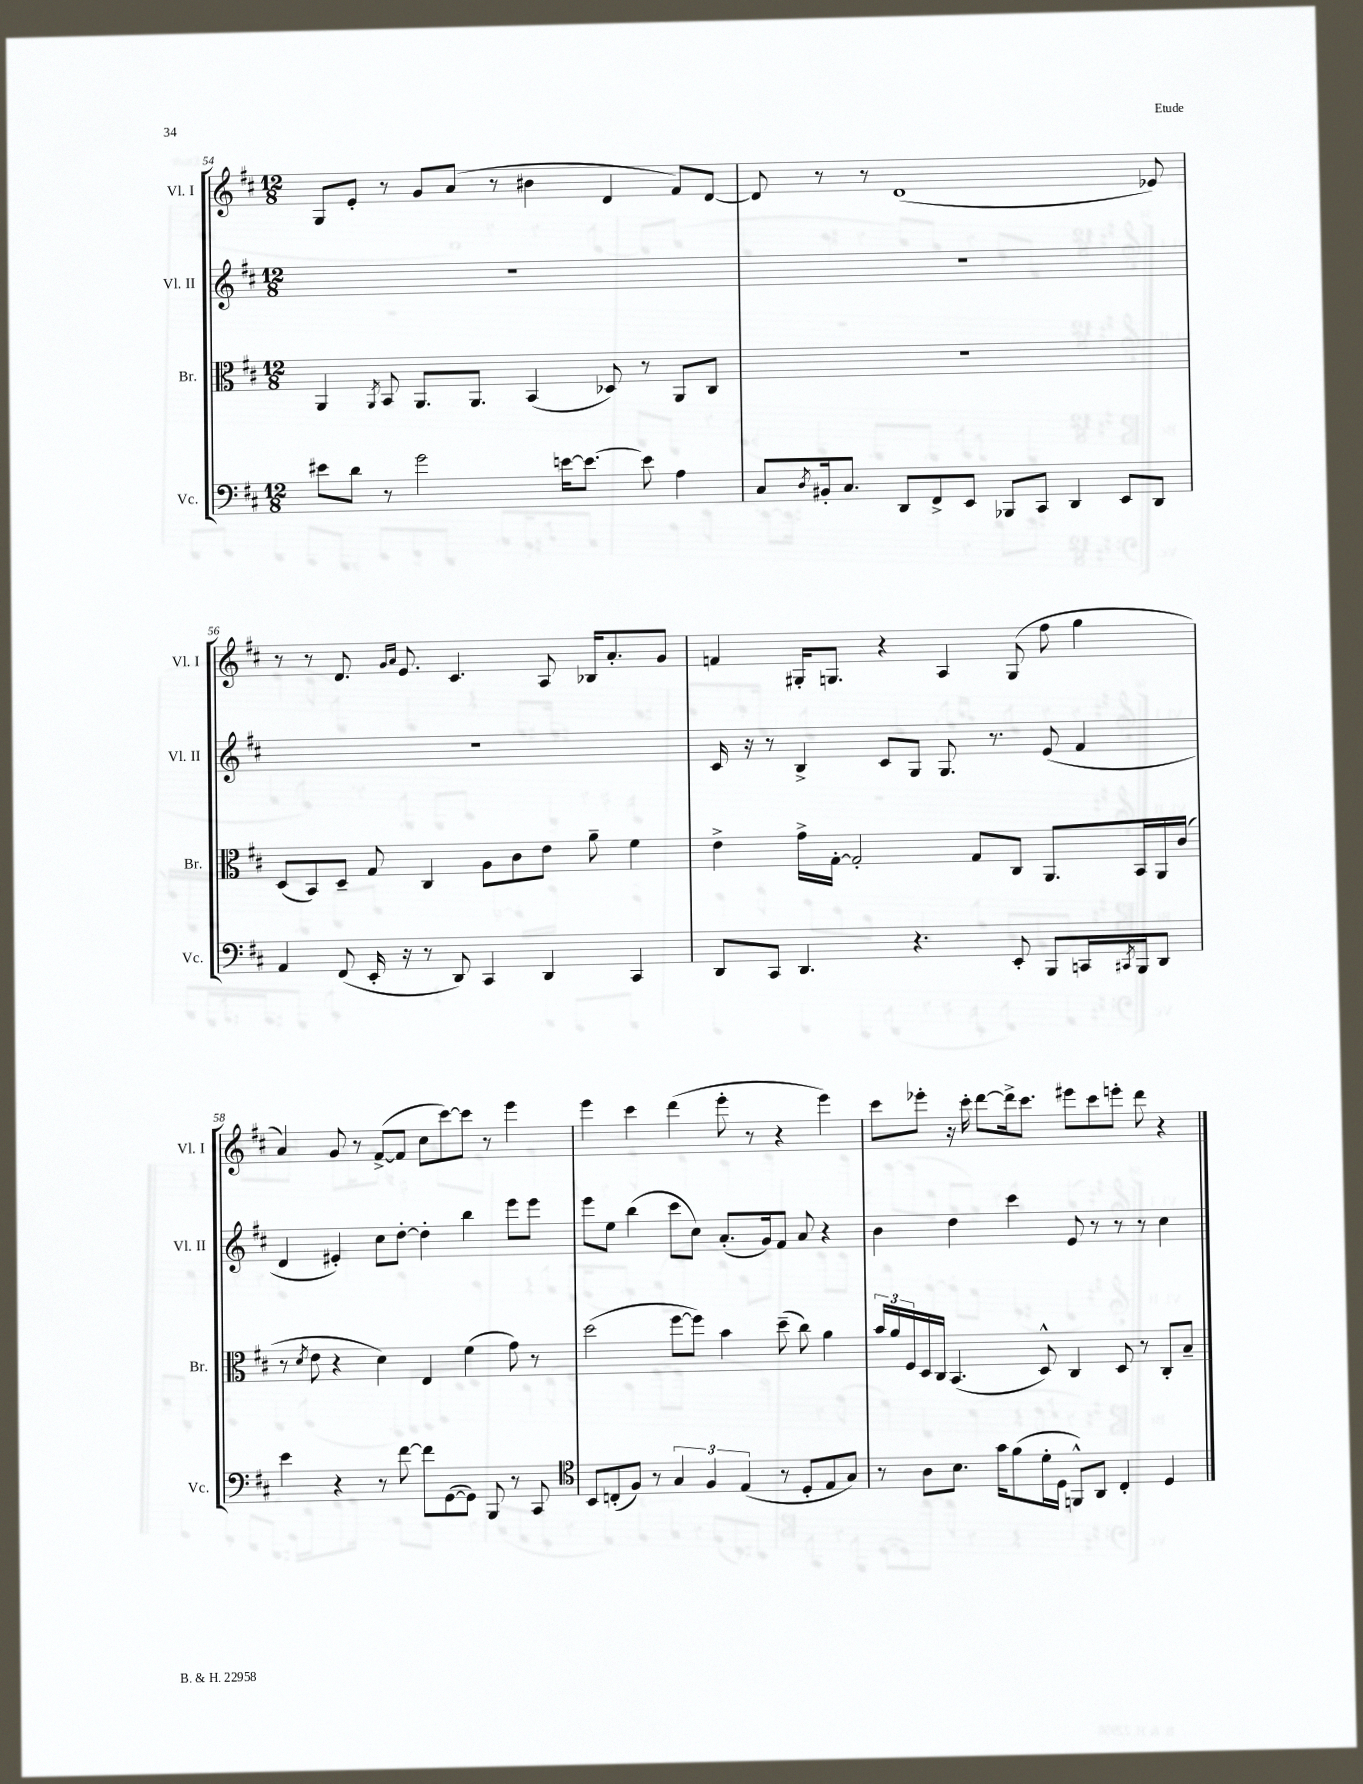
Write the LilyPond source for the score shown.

<<
\new StaffGroup <<
\new Staff = "s0" \with { instrumentName = "Vl. I" shortInstrumentName = "Vl. I" } {
    \clef treble \key d \major \numericTimeSignature \time 12/8
    g8 e'8-. r8 g'8 a'8( r8 bis'4 d'4 fis'8) d'8~ |
    d'8 r8 r8 d'1( ees'8) |
    r8 r8 d'8. \grace { g'16 a'16 } e'8. cis'4. a8 bes16 a'8.-. g'8 |
    f'4 gis16-. g8. r4 a4 g8( fis''8 g''4 |
    a'4) g'8 r8 fis'8~->( fis'8 cis''8 cis'''8~) cis'''8 r8 e'''4 |
    e'''4 cis'''4 d'''4( e'''8-. r8 r4 e'''4) |
    cis'''8 ees'''8-. r16 cis'''16-. d'''8~ d'''16-> cis'''8. eis'''8 cis'''8 e'''8-. d'''8 r4 \bar "|." |
}
\new Staff = "s1" \with { instrumentName = "Vl. II" shortInstrumentName = "Vl. II" } {
    \clef treble \key d \major \numericTimeSignature \time 12/8
    R1. |
    R1. |
    R1. |
    cis'16 r16 r8 b4-> cis'8 g8 g8. r8. e'8( fis'4 |
    d'4 eis'4-.) cis''8 d''8~-. d''4-. b''4 e'''8 e'''8 |
    e'''8 e''8 b''4( cis'''8 cis''8) a'8.-.( g'16) fis'8 a'8 r4 |
    b'4 d''4 cis'''4 e'8 r8 r8 r8 cis''4 \bar "|." |
}
\new Staff = "s2" \with { instrumentName = "Br." shortInstrumentName = "Br." } {
    \clef alto \key d \major \numericTimeSignature \time 12/8
    a,4 \acciaccatura { a,8 } b,8 a,8. a,8. b,4( des8) r8 a,8 cis8 |
    R1. |
    d8( b,8) d8-- g8 cis4 a8 cis'8 e'8 a'8-- fis'4 |
    e'4-> g'16-> g16~-. g2-. g8 cis8 a,8. b,16 a,16 cis'16( |
    r8 \acciaccatura { d'8 } e'8 r4 d'4) e4 fis'4( g'8) r8 |
    d''2( fis''8~ fis''8) b'4 d''8--( cis''8) a'4 |
    \tuplet 3/2 { b'16 a'16 fis16 } d16 cis16 b,4.( d8-^) cis4 d8 r8 cis8-. b8-- \bar "|." |
}
\new Staff = "s3" \with { instrumentName = "Vc." shortInstrumentName = "Vc." } {
    \clef bass \key d \major \numericTimeSignature \time 12/8
    eis'8 d'8 r8 g'2 e'16~ e'8.~ e'8 a4 |
    cis8 \acciaccatura { d8 } bis,16-. cis8. d,8 fis,8-> e,8 bes,,8 cis,8 d,4 e,8 d,8 |
    a,4 fis,8( e,16-. r16 r8 d,8) cis,4 d,4 cis,4 |
    d,8 cis,8 d,4. r4. e,8-. b,,8 c,16 \acciaccatura { cis,8 } b,,16 d,8 |
    e'4 r4 r8 fis'8~ fis'8 g,8~( g,8) b,,8 r8 cis,8 |
    \clef tenor b,8 c8-.( fis8) r8 \tuplet 3/2 { g4 fis4 e4( } r8 d8-. e8 g8) |
    r8 a8 b8. g'16 fis'8( d'16-. d16 f,8-^) a,8 cis4-. d4 \bar "|." |
}
>>
>>
\layout { \context { \Score currentBarNumber = #54 } }
